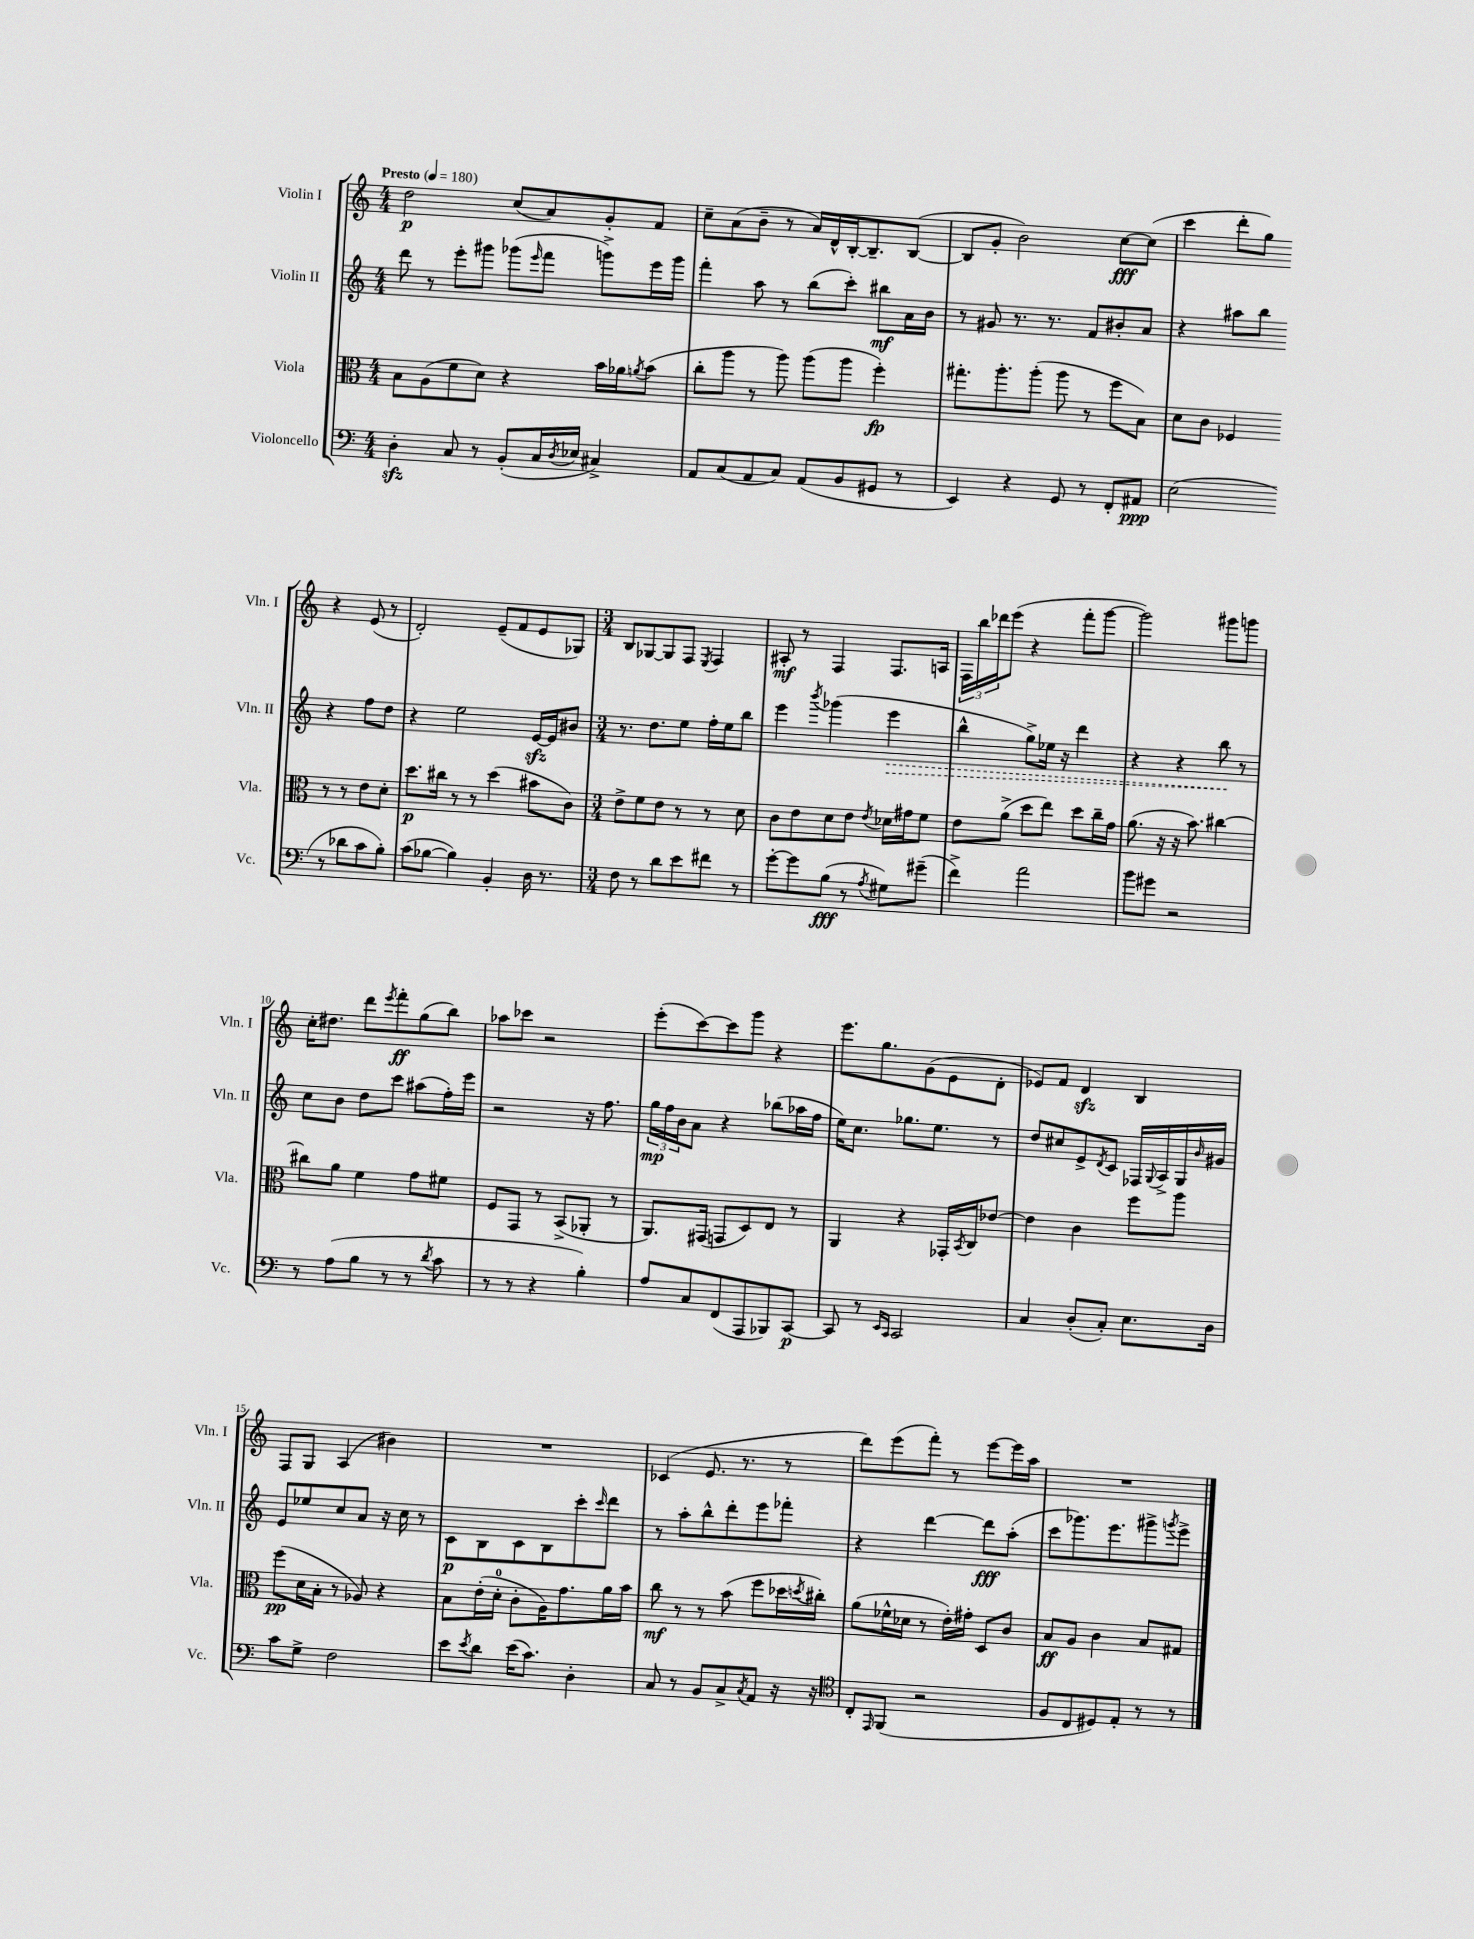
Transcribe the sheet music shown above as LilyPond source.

<<
\new StaffGroup <<
\new Staff = "s0" \with { instrumentName = "Violin I" shortInstrumentName = "Vln. I" } {
    \clef treble \key c \major \numericTimeSignature \time 4/4 \tempo "Presto" 4 = 180
    d''2\p c''8( a'8) g'8-. f'8 |
    c''8-- a'8( b'8-- r8 a'16) d'16-^ b16~-. b8.-- b8~( |
    b8 g'8-. b'2) c''8~\fff c''8( |
    c'''4 d'''8-. g''8) r4 e'8( r8 |
    d'2-.) e'8--( f'8 e'8 ges8) |
    \numericTimeSignature \time 3/4 b8 ges8~ ges8 f8 \acciaccatura { e8 } f4 |
    ais8-.\mf r8 f4 f8. a16 |
    \tuplet 3/2 { f16 b''16 des'''16 } e'''8( r4 f'''8-. g'''8~ |
    g'''2) gis'''8 g'''8 |
    c''16-. dis''8. d'''8 \acciaccatura { e'''8 } f'''8-.\ff g''8( b''8) |
    aes''8 ces'''8 r2 |
    e'''8-.( c'''8~) c'''8 g'''8 r4 |
    e'''8. g''8. g'8( e'8 d'8-. |
    ees'8) f'8 d'4\sfz b4 |
    f8 g8 a4( bis'4) |
    R2. |
    ces'4( e'8. r8. r8 |
    d'''8) e'''8( f'''8-.) r8 e'''8~ e'''16 a''16 |
    R2. \bar "|." |
}
\new Staff = "s1" \with { instrumentName = "Violin II" shortInstrumentName = "Vln. II" } {
    \clef treble \key c \major \numericTimeSignature \time 4/4
    d'''8 r8 e'''8-. gis'''8 ges'''8( \grace { e'''16 } f'''8 g'''8->) e'''16 g'''16 |
    f'''4-. a''8 r8 b''8( c'''8-.) bis''8\mf a'16 b'16 |
    r8 gis'8 r8. r8. f'8 bis'8-. a'8 |
    r4 ais''8 b''8 r4 f''8 d''8 |
    r4 e''2 e'16~\sfz e'16 bis'8 |
    \numericTimeSignature \time 3/4 r8. d''8. e''8 f''16-. e''16 b''8 |
    e'''4 \acciaccatura { b'''8 } ges'''4( \once \override Hairpin.style = #'dashed-line e'''4\> |
    b''4-^ g''8->) ees''16 r16 d'''4 |
    r4 r4 b''8\! r8 |
    c''8 b'8 d''8 c'''8 ais''8( f''16-.) e'''16 |
    r2 r16 f''8. |
    \tuplet 3/2 { g''16\mp f''16 b'16 } a'8 r4 bes''8( aes''16 f''16 |
    e''16) c''8. ges''8. e''8. r8 |
    d''8 cis''8 e'8-> \acciaccatura { d'8 } c'8 fes16 \appoggiatura { g8 } a16-> g16 \grace { b'16 } gis'16 |
    e'8 ees''8 c''8 a'8 r16 c''16 r8 |
    c'8\p b8 c'8 b8 c'''8-. \grace { c'''16 } d'''8 |
    r8 a''8-. b''8-^ d'''8-. e'''8 fes'''8-. |
    r4 d'''4~ d'''8\fff a''8-.( |
    c'''8 ges'''8.) e'''8. gis'''8-> \acciaccatura { g'''8 } e'''8-> \bar "|." |
}
\new Staff = "s2" \with { instrumentName = "Viola" shortInstrumentName = "Vla." } {
    \clef alto \key c \major \numericTimeSignature \time 4/4
    b8 a8( f'8 d'8) r4 b'16 aes'16 \acciaccatura { a'8 } b'8( |
    c''8-. a''8 r8 a''8) a''8( a''8 f''4-.\fp) |
    gis''8.-. a''8.-. a''8-.( a''8 r8 f''8 b8) |
    d'8 c'8 fes4 r8 r8 e'8 d'8-. |
    d''8.\p cis''16 r8 r8 d''4( bis'8 c'8) |
    \numericTimeSignature \time 3/4 e'8-> f'8 e'8 r8 r8 d'8 |
    c'8 e'8 d'8 e'8 \acciaccatura { e'8 } des'16 gis'16 f'8 |
    e'8 a'8->( d''8 e''8) d''8 c''16-- g'16 |
    a'8.( r16 r16 b'8.) cis''4~ |
    cis''8 a'8 f'4 g'8 fis'8 |
    f8 g,8 r8 b,8->( aes,8-. r8 |
    a,8.) gis,16( g,8 d8) e8 r8 |
    a,4 r4 ges,16-. \acciaccatura { b,8 } c16 ees'8~ |
    ees'4 c'4 f''8 a''8 |
    f''8\pp( d'16 b16-. r8 aes8) r4 |
    b8 e'16-.( d'16-0-. c'8-. a16) g'8. a'16 b'16 |
    c''8\mf r8 r8 b'8( f''8 des''16 \acciaccatura { d''8 } cis''16-.) |
    a'8( fes'16-^ des'16 r8 e'16-.) gis'16-. d8 c'8 |
    b8\ff a8 c'4 b8 gis8 \bar "|." |
}
\new Staff = "s3" \with { instrumentName = "Violoncello" shortInstrumentName = "Vc." } {
    \clef bass \key c \major \numericTimeSignature \time 4/4
    d4-.\sfz c8 r8 b,8-.( c16 \acciaccatura { d8 } ees16 cis4->) |
    a,8 c8( a,8 c8) a,8( b,8 gis,8 r8 |
    e,4) r4 g,8 r8 f,8-. ais,8\ppp |
    e2( r8 des'8 c'8 b8-.) |
    c'8( bes8~ bes4) b,4-. d16 r8. |
    \numericTimeSignature \time 3/4 f8 r8 d'8 e'8 fis'8 r8 |
    g'8~-. g'8 b8\fff( r8 \acciaccatura { a8 } gis8) gis'8--( |
    f'4->) a'2 |
    b'8 gis'8 r2 |
    r8 a8( b8 r8 r8 \acciaccatura { d'8 } c'8 |
    r8 r8 r4 b4-.) |
    a8 c8 f,8( a,,8 bes,,8) c,8~\p |
    c,8 r8 \grace { e,16 c,16 } c,2 |
    c4 d8-.( c8-.) e8. d16 |
    c'8 g8-> f2 |
    e'8 \acciaccatura { e'8 } d'8 e'16( c'8.) d4-. |
    c8 r8 b,8 c8-> \acciaccatura { c8 } a,8 r16 r16 |
    \clef tenor c8-. \grace { e,16 } f,8( r2 |
    f8 c8 dis8) e8-. r8 r8 \bar "|." |
}
>>
>>
